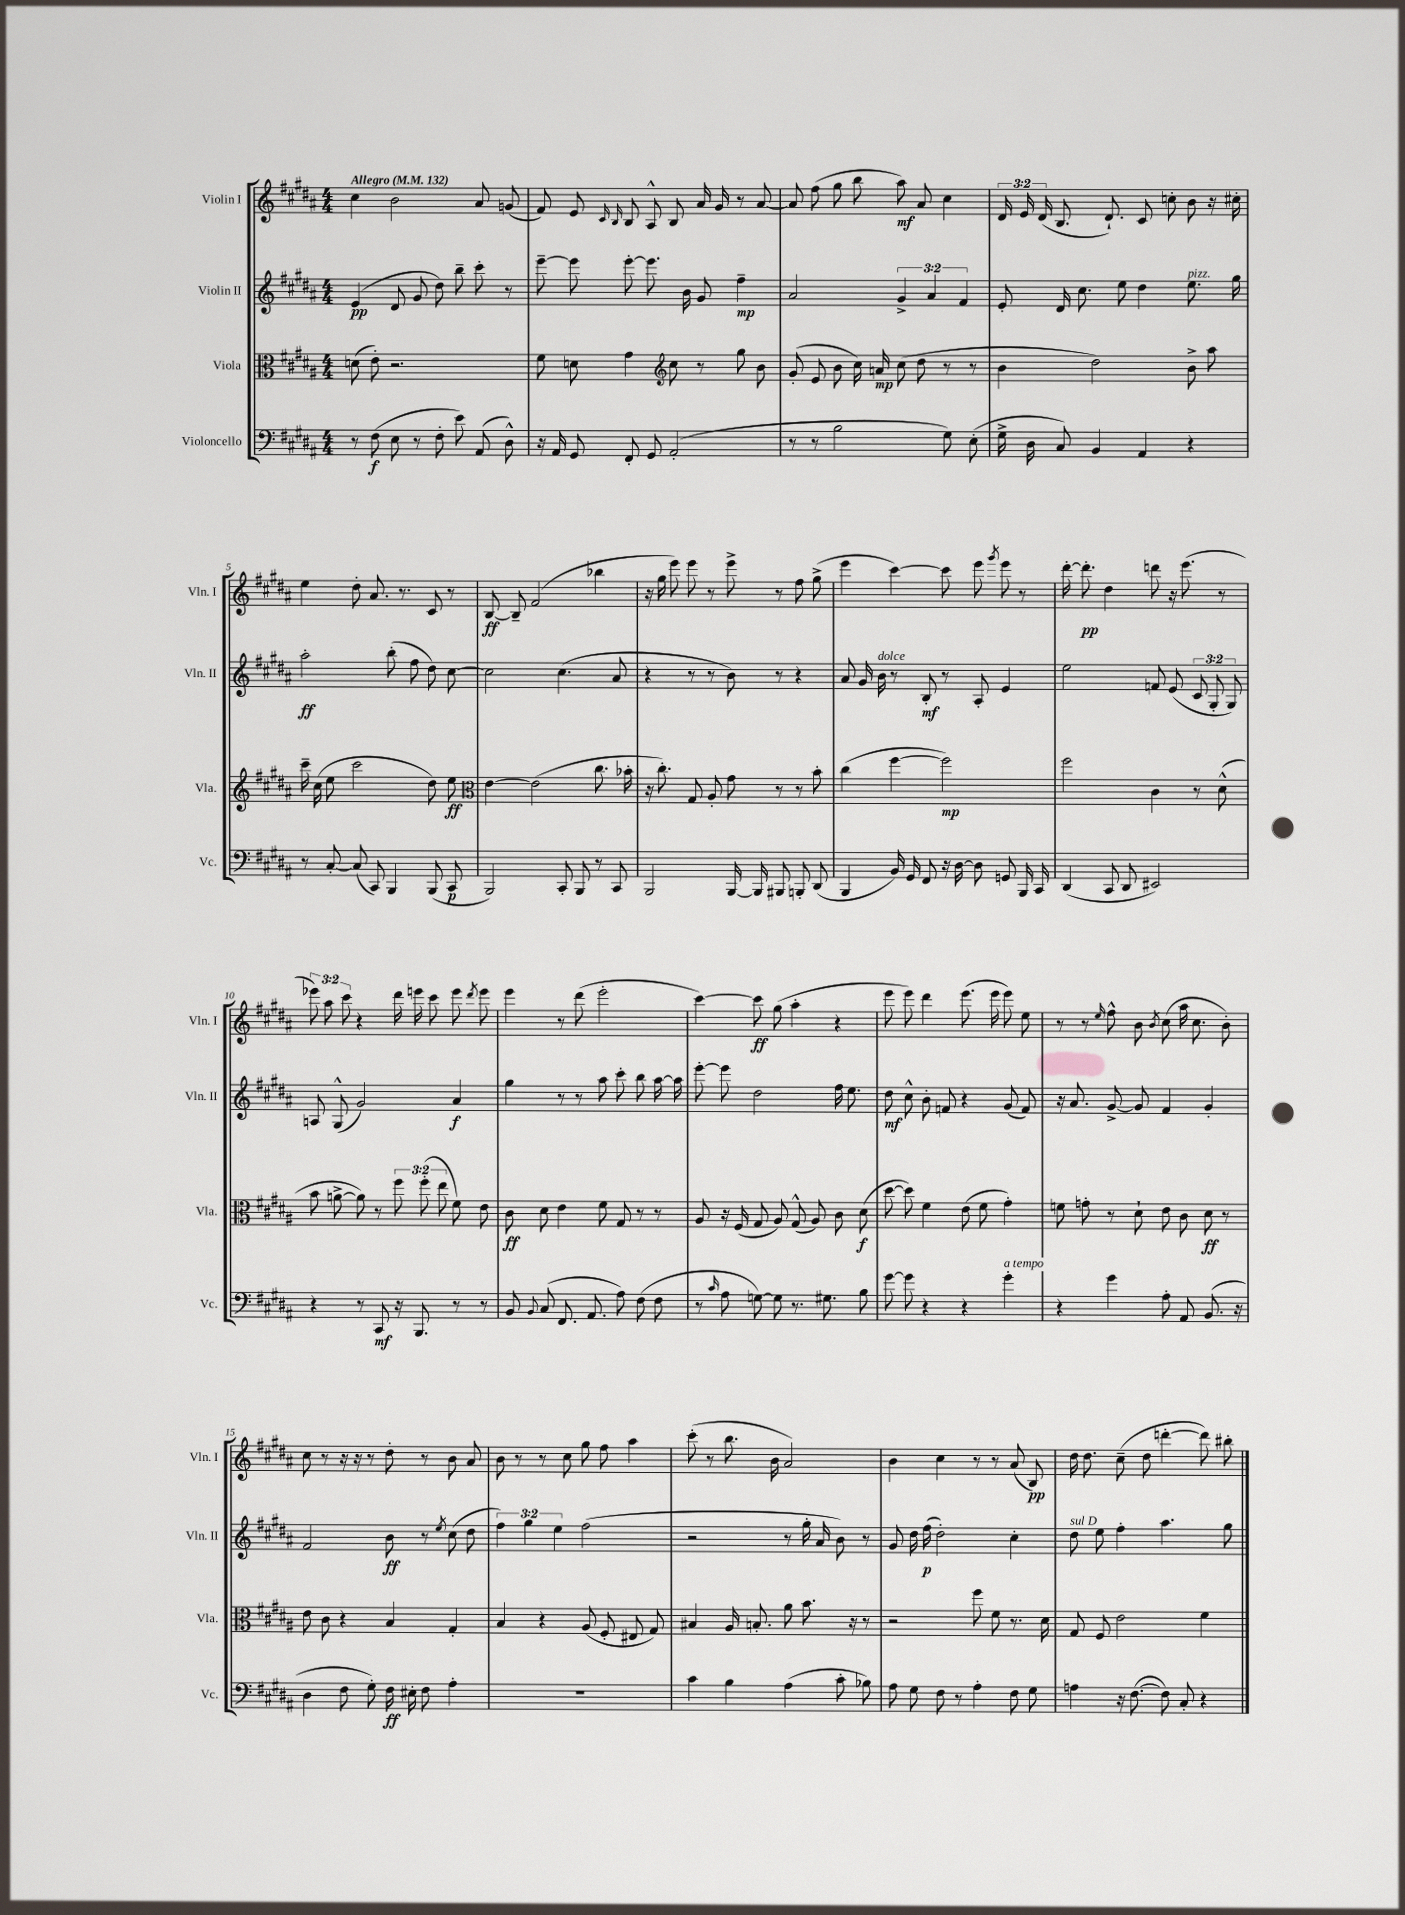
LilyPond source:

<<
\new StaffGroup <<
\new Staff = "s0" \with { instrumentName = "Violin I" shortInstrumentName = "Vln. I" } {
    \clef treble \key b \major \numericTimeSignature \time 4/4 \override Staff.TupletNumber.text = #tuplet-number::calc-fraction-text \tempo "Allegro" 4 = 132
    \autoBeamOff cis''4 b'2 ais'8 g'8( |
    fis'8) e'8 \grace { cis'16 b16 } b8 ais8-^ b8 ais'16 gis'16 r8 ais'8~ |
    ais'8 fis''8( gis''8 b''8 ais''8\mf) ais'8 cis''4 |
    \tuplet 3/2 { dis'16 e'16 dis'16( } b8. dis'8.-!) cis'8 c''8-. b'8 r16 cis''16-. |
    e''4 dis''8-. ais'8. r8. cis'8 r8 |
    b8~\ff b8-- fis'2( bes''4 |
    r16 gis''16 e'''8) e'''8 r8 e'''8-> r8 fis''8 gis''8->( |
    e'''4 cis'''4~) cis'''8 e'''8 \acciaccatura { gis'''8 } e'''8 r8 |
    dis'''16~-. dis'''8.-.\pp dis''4 d'''8 r16 e'''8.( r8 |
    \tuplet 3/2 { ees'''8) ais''8 cis'''8 } r4 dis'''16 e'''16 cis'''8 e'''8 \acciaccatura { dis'''8 } e'''8 |
    e'''4 r8 dis'''8( e'''2-. |
    cis'''4~) cis'''8\ff gis''8( ais''4-. r4 |
    e'''8 e'''8) dis'''4 e'''8.( e'''16 e'''8) e''8 |
    r8 r8 \grace { e''16 } fis''8-^ b'8 \acciaccatura { b'8 } cis''8( ais''16 cis''8. b'8-.) |
    cis''8 r8 r16 r16 r8 dis''8-. r8 b'8 ais'8 |
    b'8 r8 r8 cis''8 gis''8 fis''8 ais''4 |
    cis'''8-.( r8 b''8. b'16 ais'2) |
    b'4 cis''4 r8 r8 ais'8( b8\pp) |
    dis''16 dis''8. cis''8--( dis''8 d'''4~-. d'''8) bis''8-. \bar "|." |
}
\new Staff = "s1" \with { instrumentName = "Violin II" shortInstrumentName = "Vln. II" } {
    \clef treble \key b \major \numericTimeSignature \time 4/4 \override Staff.TupletNumber.text = #tuplet-number::calc-fraction-text
    \autoBeamOff e'4\pp( dis'8 gis'8 dis''8) b''8-- cis'''8-. r8 |
    e'''8~-- e'''8 e'''8~-. e'''8. b'16 gis'8 fis''4--\mp |
    ais'2 \tuplet 3/2 { gis'4-> ais'4 fis'4 } |
    e'8-. dis'16 cis''8. e''8 dis''4 e''8.^\markup { \italic "pizz." } gis''16 |
    ais''2-.\ff b''8-.( fis''8 dis''8) cis''8~ |
    cis''2 cis''4.( ais'8 |
    r4 r8 r8 b'8) r8 r4 |
    ais'8 gis'16 b'16^\markup { \italic "dolce" } r8 b8-.\mf r8 ais8-. e'4 |
    e''2 f'8 e'8( \tuplet 3/2 { cis'8 gis8-. gis8) } |
    a8 gis8-^( gis'2) ais'4\f |
    gis''4 r8 r8 ais''8 cis'''8-. b''8 ais''16~ ais''16 |
    e'''8~-. e'''8 dis''2 fis''16 e''8. |
    dis''8\mf cis''8-^ b'8-. f'8 r4 gis'8( f'8) |
    r16 ais'8. gis'8~-> gis'8 fis'4 gis'4-. |
    fis'2 b'8\ff r8 \acciaccatura { e''8 } cis''8( dis''8 |
    \tuplet 3/2 { fis''4) gis''4 e''4 } fis''2( |
    r2 r8 gis''16-. ais'16 b'8) r8 |
    gis'8 dis''16 fis''16\p( dis''2-.) cis''4-. |
    dis''8^\markup { \italic "sul D" } e''8 fis''4-. ais''4. gis''8 \bar "|." |
}
\new Staff = "s2" \with { instrumentName = "Viola" shortInstrumentName = "Vla." } {
    \clef alto \key b \major \numericTimeSignature \time 4/4 \override Staff.TupletNumber.text = #tuplet-number::calc-fraction-text
    \autoBeamOff d'8( e'8-.) r2. |
    fis'8 d'8 gis'4 \clef treble cis''8 r8 gis''8 b'8 |
    gis'8-.( e'8 b'8 cis''16) a'16\mp cis''8( dis''8 r8 r8 |
    b'4 dis''2) b'8-> ais''8 |
    cis'''16-- cis''16( e''8 cis'''2 dis''8) e''8\ff |
    \clef alto e'4~ e'2( cis''8. bes'16-. |
    r16 cis''8.-.) gis8 ais8-. gis'8 r8 r8 b'8-. |
    cis''4( fis''4~ fis''2\mp) |
    fis''2 cis'4 r8 dis'8-^( |
    b'8 a'8~-> a'8) r8 \tuplet 3/2 { fis''8 fis''8-.( e''8 } fis'8) e'8 |
    cis'8\ff dis'8 e'4 fis'8 gis8 r8 r8 |
    ais8 r16 fis16( gis8 ais8) gis8-^( ais8) cis'8 dis'8\f( |
    dis''8~ dis''8) fis'4 e'8( fis'8 gis'4-.) |
    f'8 g'8-. r8 dis'8-! e'8 cis'8 dis'8\ff r8 |
    e'8 cis'8 r4 b4 gis4-. |
    b4 r4 ais8( fis8-. eis8 gis8) |
    bis4 ais16 b8.-. ais'8 b'8. r16 r8 |
    r2 fis''8 fis'8 r8. dis'16 |
    gis8 fis8 e'2 fis'4 \bar "|." |
}
\new Staff = "s3" \with { instrumentName = "Violoncello" shortInstrumentName = "Vc." } {
    \clef bass \key b \major \numericTimeSignature \time 4/4
    \autoBeamOff r8 fis8\f( e8 r8 fis8-. e'8) ais,8( dis8-^) |
    r16 ais,16 gis,8 fis,8-. gis,8 ais,2-.( |
    r8 r8 b2 gis8) e8-.( |
    gis16-> dis16 cis8) b,4 ais,4 r4 |
    r8 cis8~-. cis8( cis,8) b,,4 b,,8( cis,8\p |
    b,,2) cis,8-. b,,8 r8 cis,8 |
    b,,2 b,,16~ b,,16 bis,,8 b,,8-. dis,8( |
    b,,4 b,16) gis,16 fis,8 r16 dis16~ dis8 g,8 b,,16 cis,16 |
    dis,4( cis,8 dis,8 eis,2) |
    r4 r8 cis,8\mf r16 b,,8. r8 r8 |
    b,8 \appoggiatura { b,8 } cis8( fis,8. ais,8. ais8) fis8( fis8 |
    r8 \grace { cis'16 } ais8 g8~) g8 r8. gis8. b8 |
    gis'8~ gis'8 r4 r4 gis'4-.^\markup { \italic "a tempo" } |
    r4 gis'4 ais8-. ais,8 b,8.( r16 |
    dis4 fis8 gis8-.) fis16\ff eis16-. fis8 ais4-. |
    r1 |
    cis'4 b4 ais4( cis'8-. bes8) |
    ais8 gis8 fis8 r8 ais4-. fis8 gis8 |
    a4 r16 fis8.~( fis8) cis8-. r4 \bar "|." |
}
>>
>>
